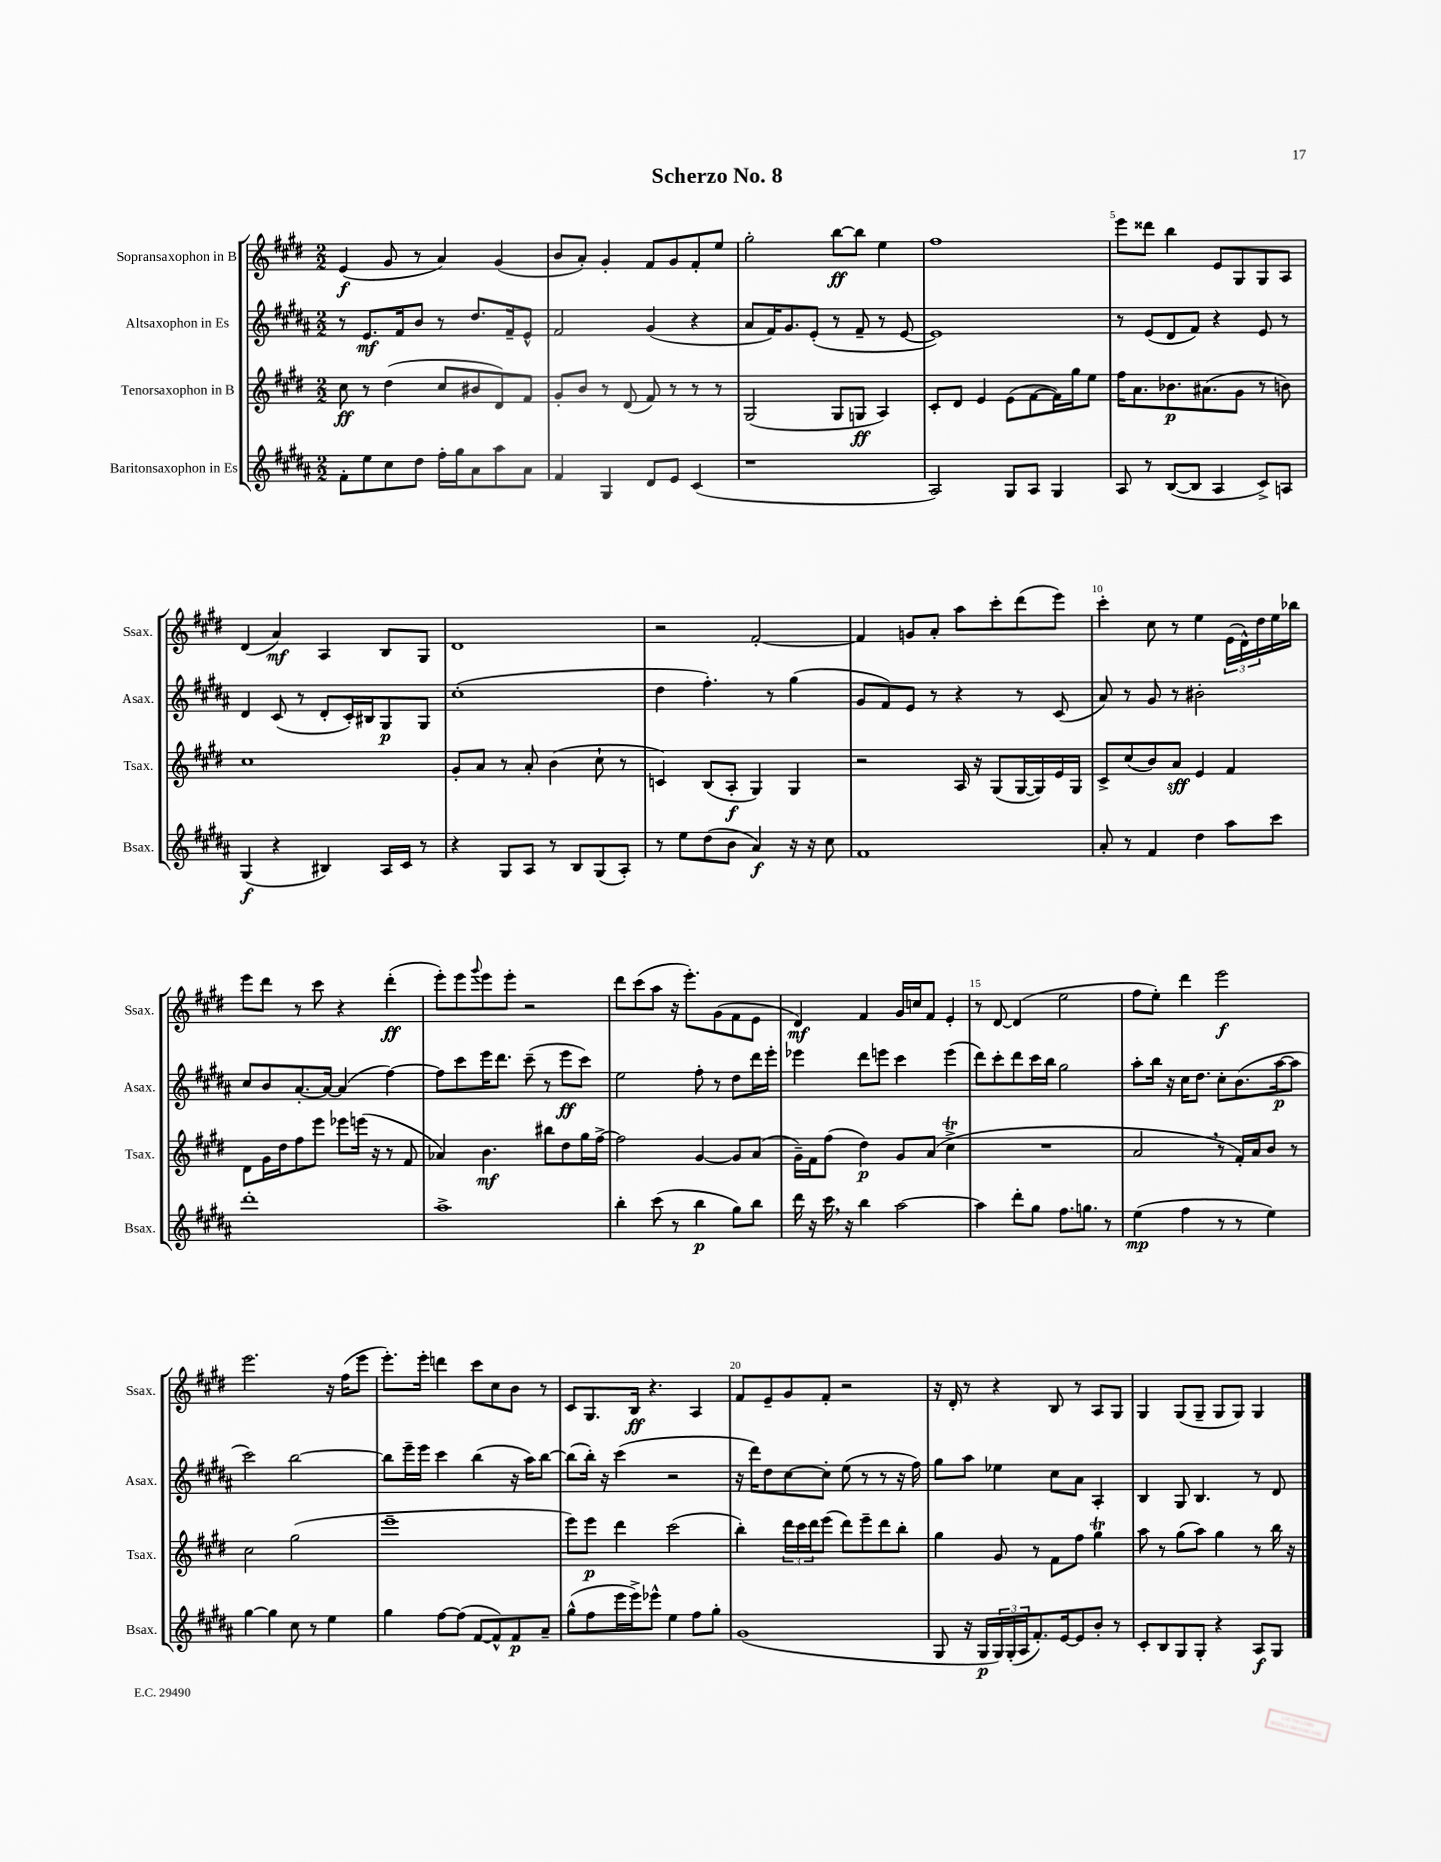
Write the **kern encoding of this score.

**kern	**kern	**kern	**kern
*staff4	*staff3	*staff2	*staff1
*clefG2	*clefG2	*clefG2	*clefG2
*k[f#c#g#d#a#]	*k[f#c#g#d#]	*k[f#c#g#d#a#]	*k[f#c#g#d#]
*M2/2	*M2/2	*M2/2	*M2/2
8f#'	8cc#	8r	(4e
8ee	8r	8.e	.
8cc#	(4dd#	.	8g#
.	.	16f#	.
8dd#	.	8b	8r
16ff#'	8cc#	8r	4a)
16gg#	.	.	.
8a#	8b#	8.dd#	.
8aa#	8d#)	.	(4g#
.	.	16f#~	.
8a#	8f#	8e^^	.
=	=	=	=
4f#	8g#'	2f#	8b
.	8b	.	8a')
4G#	8r	.	4g#'
.	(8d#	.	.
8d#	8f#)	(4g#	8f#
8e	8r	.	8g#
(4c#	8r	4r	8f#'
.	8r	.	8ee
=	=	=	=
1r	(2G#	8a#	2gg#'
.	.	16f#)	.
.	.	8.g#	.
.	.	(8e'	.
.	8G#	8r	[8bb
.	8G	8f#~	8bb]
.	4A)	8r	4ee
.	.	[8e	.
=	=	=	=
2A#)	8c#'	1e])	1ff#
.	8d#	.	.
.	4e	.	.
8G#	(8e	.	.
8A#	[8f#	.	.
4G#	16f#])	.	.
.	16gg#	.	.
.	8ee	.	.
=	=	=	=
8A#	16ff#	8r	8eee
.	8.a	.	.
8r	.	(8e	8ddd##
([8B	8.b-	8d#	4bb
8B]	.	8f#)	.
.	(8.a#	.	.
4A#	.	4r	8e
.	8g#	.	8G#
8c#^)	8r	8e	8G#
8A	8b)	8r	8A
=	=	=	=
(4G#	1cc#	4d#	(4d#
4r	.	(8c#	4a)
.	.	8r	.
4B#)	.	8d#'	4A
.	.	16c#')	.
.	.	16B#	.
16A#	.	8G#	8B
16c#	.	.	.
8r	.	8G#	8G#
=	=	=	=
4r	8g#'	(1cc#'	1d#
.	8a	.	.
8G#	8r	.	.
8A#	8a'	.	.
8r	(4b	.	.
8B	.	.	.
(8G#	8cc#`	.	.
8A#')	8r	.	.
=	=	=	=
8r	4c)	4dd#	2r
8ee	.	.	.
(8dd#	(8B	4.ff#')	.
8b	8A'	.	.
4a#)	4G#)	.	[2f#'
.	.	8r	.
16r	4G#	(4gg#	.
16r	.	.	.
8cc#	.	.	.
=	=	=	=
1f#	2r	8g#	4f#]
.	.	8f#)	.
.	.	8e	8g
.	.	8r	8a'
.	16A	4r	8aa
.	16r	.	.
.	(8G#	.	8ccc#'
.	[16G#	8r	(8ddd#
.	16G#])	.	.
.	16e	(8c#	8eee)
.	16G#	.	.
=	=	=	=
8a#'	8c#^	8a#)	4ccc#'
8r	(8cc#	8r	.
4f#	8b)	8g#	8cc#
.	8a	8r	8r
4dd#	4e	2b#'	4ee
8aa#	4f#	.	(24e
.	.	.	24d#^^)
.	.	.	24dd#
8ccc#	.	.	16ee
.	.	.	16bb-
=	=	=	=
1ddd#'	8d#	8cc#	8eee
.	16g#	8b	8ddd#
.	16dd#	.	.
.	8ff#	[8.a#'	8r
.	8eee	.	8ccc#
.	.	16a#_	.
.	8eee-	(4a#]	4r
.	(16eee	.	.
.	16r	.	.
.	8r	[4ff#)	(4ddd#'
.	8f#	.	.
=	=	=	=
1aa#^	4a-)	8ff#]	8eee')
.	.	8ccc#	8eee
.	.	.	8qqggg#
.	4.b	16eee	8eee
.	.	8.ddd#	.
.	.	.	8eee'
.	.	(8ccc#~	2r
.	8bb#	8r	.
.	8dd#	8eee	.
.	16gg#	8ccc#)	.
.	[16ff#^	.	.
=	=	=	=
4bb'	2ff#]	2ee	8ddd#
.	.	.	(8ccc#
(8ccc#	.	.	8aa
8r	.	.	16r
.	.	.	8.eee')
4bb	[4g#	8ff#'	.
.	.	8r	(8g#
8gg#)	8g#]	8dd#	8f#
8bb	(8a	16ddd#	8e
.	.	16eee'	.
=	=	=	=
16ddd#	16g#~)	4eee-	4d#)
16r	16f#	.	.
16ccc#	(8ff#	.	.
16r	.	.	.
4bb	4dd#)	8ddd#	4f#
.	.	8eee	.
[2aa#	8g#	4ccc#	16g#
.	.	.	16cc
.	(8a	.	8f#
.	4cc#^	(4eee	4e'
=	=	=	=
4aa#]	1r	8ddd#)	8r
.	.	8ccc#'	[8d#
8ddd#'	.	8ddd#	(4d#]
8gg#	.	16ccc#	.
.	.	16bb	.
8.ff#	.	2gg#	2ee
8.gg	.	.	.
8r	.	.	.
=	=	=	=
(4ee	2a	8aa#'	8ff#
.	.	16bb	8ee')
.	.	16r	.
4ff#	.	16cc#	4ddd#
.	.	8.dd#	.
8r	8r	8cc#'	2eee
8r	16f#')	(8.b	.
.	16a	.	.
4ee)	8b	.	.
.	.	[16aa#	.
.	8r	8aa#]	.
=	=	=	=
[4gg#	2cc#	2ccc#)	2.eee
4gg#]	.	.	.
8cc#	(2gg#	[2bb	.
8r	.	.	.
4ee	.	.	16r
.	.	.	(16ff#
.	.	.	8eee
=	=	=	=
4gg#	1eee~	8bb]	8.eee')
.	.	16eee~	.
.	.	16eee	16eee'
[8ff#	.	4ccc#	4ddd
(8ff#]	.	.	.
[8f#	.	(4bb	8ccc#
8f#^^])	.	.	8cc#
8f#	.	16r	8b
.	.	16aa#)	.
8a#~	.	[8bb	8r
=	=	=	=
(8gg#^^	8eee)	(8bb]	8c#
8ff#	8eee	16bb')	8.G#
.	.	16r	.
16eee	4ddd#	(4ccc#	.
16eee^)	.	.	16B
8eee-^^	.	.	4.r
4ee	(2ccc#	2r	.
8ff#	.	.	4A
8gg#'	.	.	.
=	=	=	=
(1g#	4bb')	16r	8f#
.	.	16ddd#)	.
.	.	8dd#	8e~
.	24ddd#	[8cc#	8g#
.	24ccc#	.	.
.	24ddd#	.	.
.	(8eee	8cc#']	8f#'
.	8ddd#)	(8ee	2r
.	8eee~	8r	.
.	8ddd#	8r	.
.	8bb'	16r	.
.	.	16ff#)	.
=	=	=	=
8G#	4gg#	8gg#	16r
.	.	.	16d#'
16r	.	8aa#	8r
16G#	.	.	.
24G#)	8g#	4ee-	4r
(24G#'	.	.	.
24A#	.	.	.
8.f#')	8r	.	.
.	8f#	8cc#	8B
[16e	.	.	.
8e]	8ff#	8a#	8r
8b'	4gg#	4A#'	8A
8r	.	.	8G#
=	=	=	=
8c#'	8aa	4B	4G#
8B	8r	.	.
8G#	(8gg#	8G#	(8G#
8G#'	8aa)	4.B	8G#~
4r	4gg#	.	8G#
.	.	.	8G#)
8A#	8r	8r	4G#
8G#	16bb	8d#	.
.	16r	.	.
==	==	==	==
*-	*-	*-	*-
